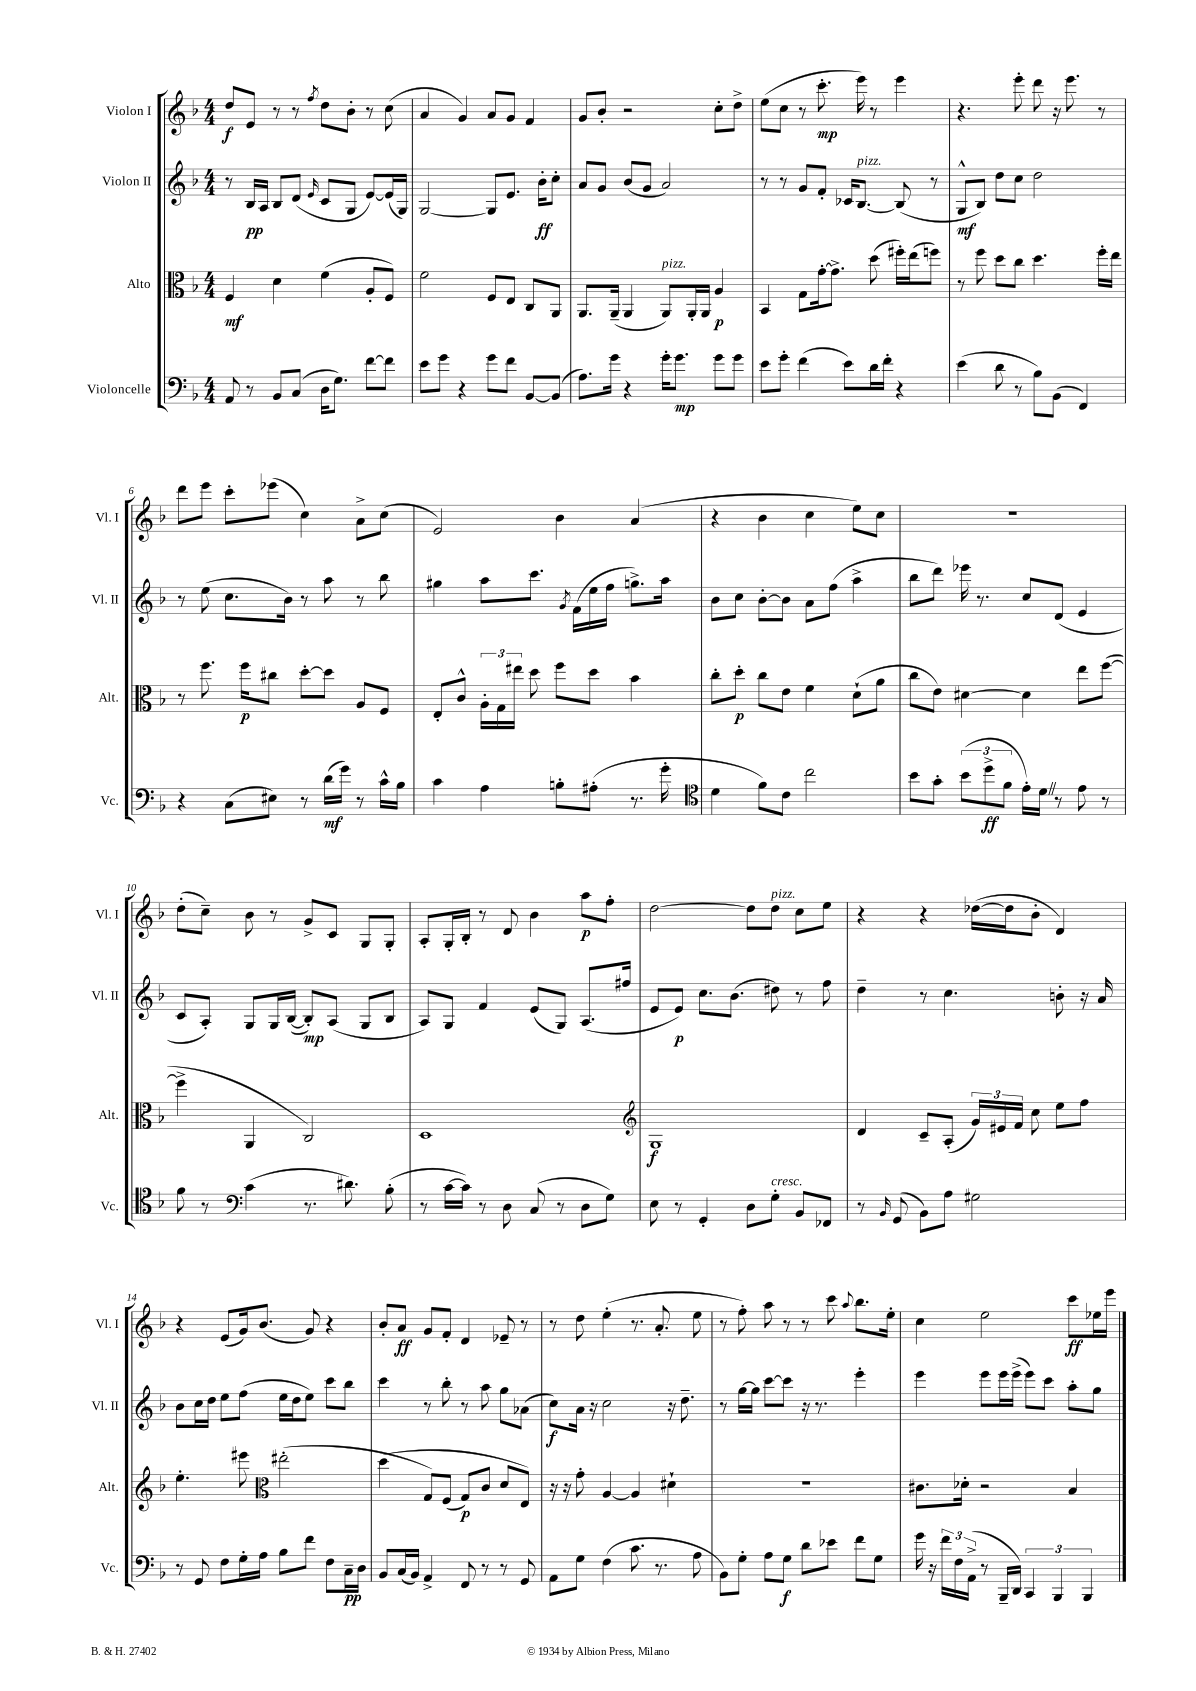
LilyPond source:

<<
\new StaffGroup <<
\new Staff = "s0" \with { instrumentName = "Violon I" shortInstrumentName = "Vl. I" } {
    \clef treble \key f \major \numericTimeSignature \time 4/4
    \autoBeamOff d''8[\f e'8] r8 r8 \acciaccatura { f''8 } d''8[ bes'8]-. r8 c''8( |
    a'4 g'4) a'8[ g'8] f'4 |
    g'8[ bes'8]-. r2 c''8[-. d''8]-> |
    e''8[( c''8] r8 c'''8.-.\mp e'''16) r8 e'''4 |
    r4. e'''8-. d'''8 r16 e'''8. r8 |
    d'''8[ e'''8] c'''8[-. ees'''8]( c''4) a'8[-> c''8]( |
    e'2) bes'4 a'4( |
    r4 bes'4 c''4 e''8[) c''8] |
    R1 |
    d''8[-.( c''8]--) bes'8 r8 g'8[-> c'8] g8[ g8]-. |
    a8[-. g16-. bes16]-. r8 d'8 bes'4 a''8[\p f''8]-. |
    d''2~ d''8[ d''8]^\markup { \italic "pizz." } c''8[ e''8] |
    r4 r4 des''16[~( des''16 bes'8]-. d'4) |
    r4 e'8[( g'16) bes'8.]( g'8) r4 |
    bes'8[-. a'8]\ff g'8[ f'8]-. d'4 ees'8-- r8 |
    r8 d''8 e''4-.( r8. a'8.-. e''8 |
    r8 f''8-.) a''8 r8 r8 c'''8 \appoggiatura { a''8 } bes''8.[ e''16]-. |
    c''4 e''2 c'''8[\ff ees''16 e'''16] \bar "|." |
}
\new Staff = "s1" \with { instrumentName = "Violon II" shortInstrumentName = "Vl. II" } {
    \clef treble \key f \major \numericTimeSignature \time 4/4
    \autoBeamOff r8 bes16[\pp a16] bes8[ d'8]( \grace { e'16 } c'8[ g8] e'8[~) e'16( g16]) |
    g2~ g8[ e'8.] bes'16[-.\ff c''8]-. |
    a'8[ g'8] bes'8[( g'8] a'2) |
    r8 r8 g'8[ f'8]-. ces'16[ bes8.]~^\markup { \italic "pizz." } bes8( r8 |
    g8[-^\mf bes8]) d''8[ c''8] d''2 |
    r8 e''8( c''8.[ bes'16]) r8 a''8 r8 bes''8 |
    gis''4 a''8[ c'''8.] \acciaccatura { g'8 } f'16[( e''16 f''16] g''8.[->) a''16] |
    bes'8[ c''8] bes'8[~-. bes'8] a'8[ f''8]( a''4-> |
    bes''8[ d'''8]) ees'''16 r8. c''8[ d'8]( e'4 |
    c'8[ a8]-.) g8[ g16 bes16]~( bes8[-.\mp) a8]( g8[ bes8] |
    a8[) g8] f'4 e'8[( g8]) a8.[( fis''16] |
    e'8[ e'8]\p) c''8.[ bes'8.]( dis''8) r8 f''8 |
    d''4-- r8 c''4. b'8-. r16 a'16 |
    bes'8[ c''16 d''16] e''8[ f''8]( e''16[ d''16 e''8]) c'''8[ bes''8] |
    c'''4 r8 bes''8-. r8 a''8 g''8[ aes'8]( |
    c''8[\f) a'16] r16 c''2 r16 d''8.-- |
    r8 g''16[~ g''16] c'''8[~ c'''8] r16 r8. e'''4-. |
    e'''4 e'''8[ e'''16 e'''16]->( e'''8[) c'''8] a''8[-. g''8] \bar "|." |
}
\new Staff = "s2" \with { instrumentName = "Alto" shortInstrumentName = "Alt." } {
    \clef alto \key f \major \numericTimeSignature \time 4/4
    \autoBeamOff f4\mf d'4 f'4( a8[-. f8]) |
    f'2 f8[ e8] c8[ a,8] |
    a,8.[ a,16]--( a,4 a,8[^\markup { \italic "pizz." }) a,16-. a,16] a4\p |
    bes,4 g8[ g'16~-. g'8.]-> d''8( fis''16[-.) e''16( f''8]) |
    r8 f''8 d''8[ c''8] d''4. f''16[-. e''16] |
    r8 f''8. f''16[\p cis''8] d''8[~-. d''8] a8[ f8] |
    e8[-. c'8]-^ \tuplet 3/2 { a16[-. g16 eis''16] } d''8 f''8[ d''8] bes'4 |
    c''8[-. d''8]-.\p c''8[ e'8] f'4 d'8[-!( a'8] |
    c''8[ e'8]) dis'4~ dis'4 e''8[ f''8]~( |
    f''4-> a,4 c2) |
    d1 |
    \clef treble g1\f |
    d'4 c'8[-- a8]-.( \tuplet 3/2 { g'16[) eis'16 f'16] } c''8 e''8[ f''8] |
    e''4.-. eis'''8 \clef alto eis''2-.( |
    d''4\( g8[) f8]( g8[\p) c'8] d'8[ e8]\) |
    r16 r16 g'8-. a4~ a4 dis'4-! |
    R1 |
    cis'8.[ des'16]-. r2 bes4 \bar "|." |
}
\new Staff = "s3" \with { instrumentName = "Violoncelle" shortInstrumentName = "Vc." } {
    \clef bass \key f \major \numericTimeSignature \time 4/4
    \autoBeamOff a,8 r8 bes,8[ c8]( d16[ g8.]) f'8[~ f'8] |
    e'8[ g'8] r4 g'8[ f'8] bes,8[~ bes,8]( |
    a8.[) g'16] r4 g'16[-. g'8.]\mp g'8[ g'8] |
    e'8[ g'8]-. f'4( e'8[) d'16 f'16]-. r4 |
    e'4( d'8 r8 bes8[) bes,8]( f,4) |
    r4 c8[( eis8]) r8 d'16[\mf( g'16]) r8 c'16[-^ bes16] |
    c'4 a4 b8[-. ais8]-.( r8. g'16-. |
    \clef tenor d'4 f'8[) c'8] c''2 |
    bes'8[ g'8]-. \tuplet 3/2 { bes'8[( d''8->\ff f'8] } e'16[-.) d'16] \once \override BreathingSign.text = \markup { \musicglyph "scripts.caesura.straight" } \breathe r8 e'8 r8 |
    f'8 r8 \clef bass c'4( r8. dis'8.) bes8-.( |
    r8 c'16[~ c'16]) r8 d8 c8( r8 d8[ g8]) |
    e8 r8 g,4-. d8[ g8]-.^\markup { \italic "cresc." } bes,8[ fes,8] |
    r8 \grace { bes,16 } g,8( bes,8[) a8] gis2 |
    r8 g,8 f8[ g16-. a16] bes8[ f'8] f8[ c16--\pp d16] |
    bes,8[ c16( bes,16]) a,4-> f,8 r8 r8 g,8 |
    a,8[ g8] f4( c'8. r8. a8 |
    bes,8[) g8]-. a8[ g8]\f d'8[ ees'8] f'8[ g8] |
    g'16 r16 \tuplet 3/2 { f'16[ f16 a,16]->( } r8 bes,,16[-- d,16]) \tuplet 3/2 { c,4 bes,,4 bes,,4 } \bar "|." |
}
>>
>>
